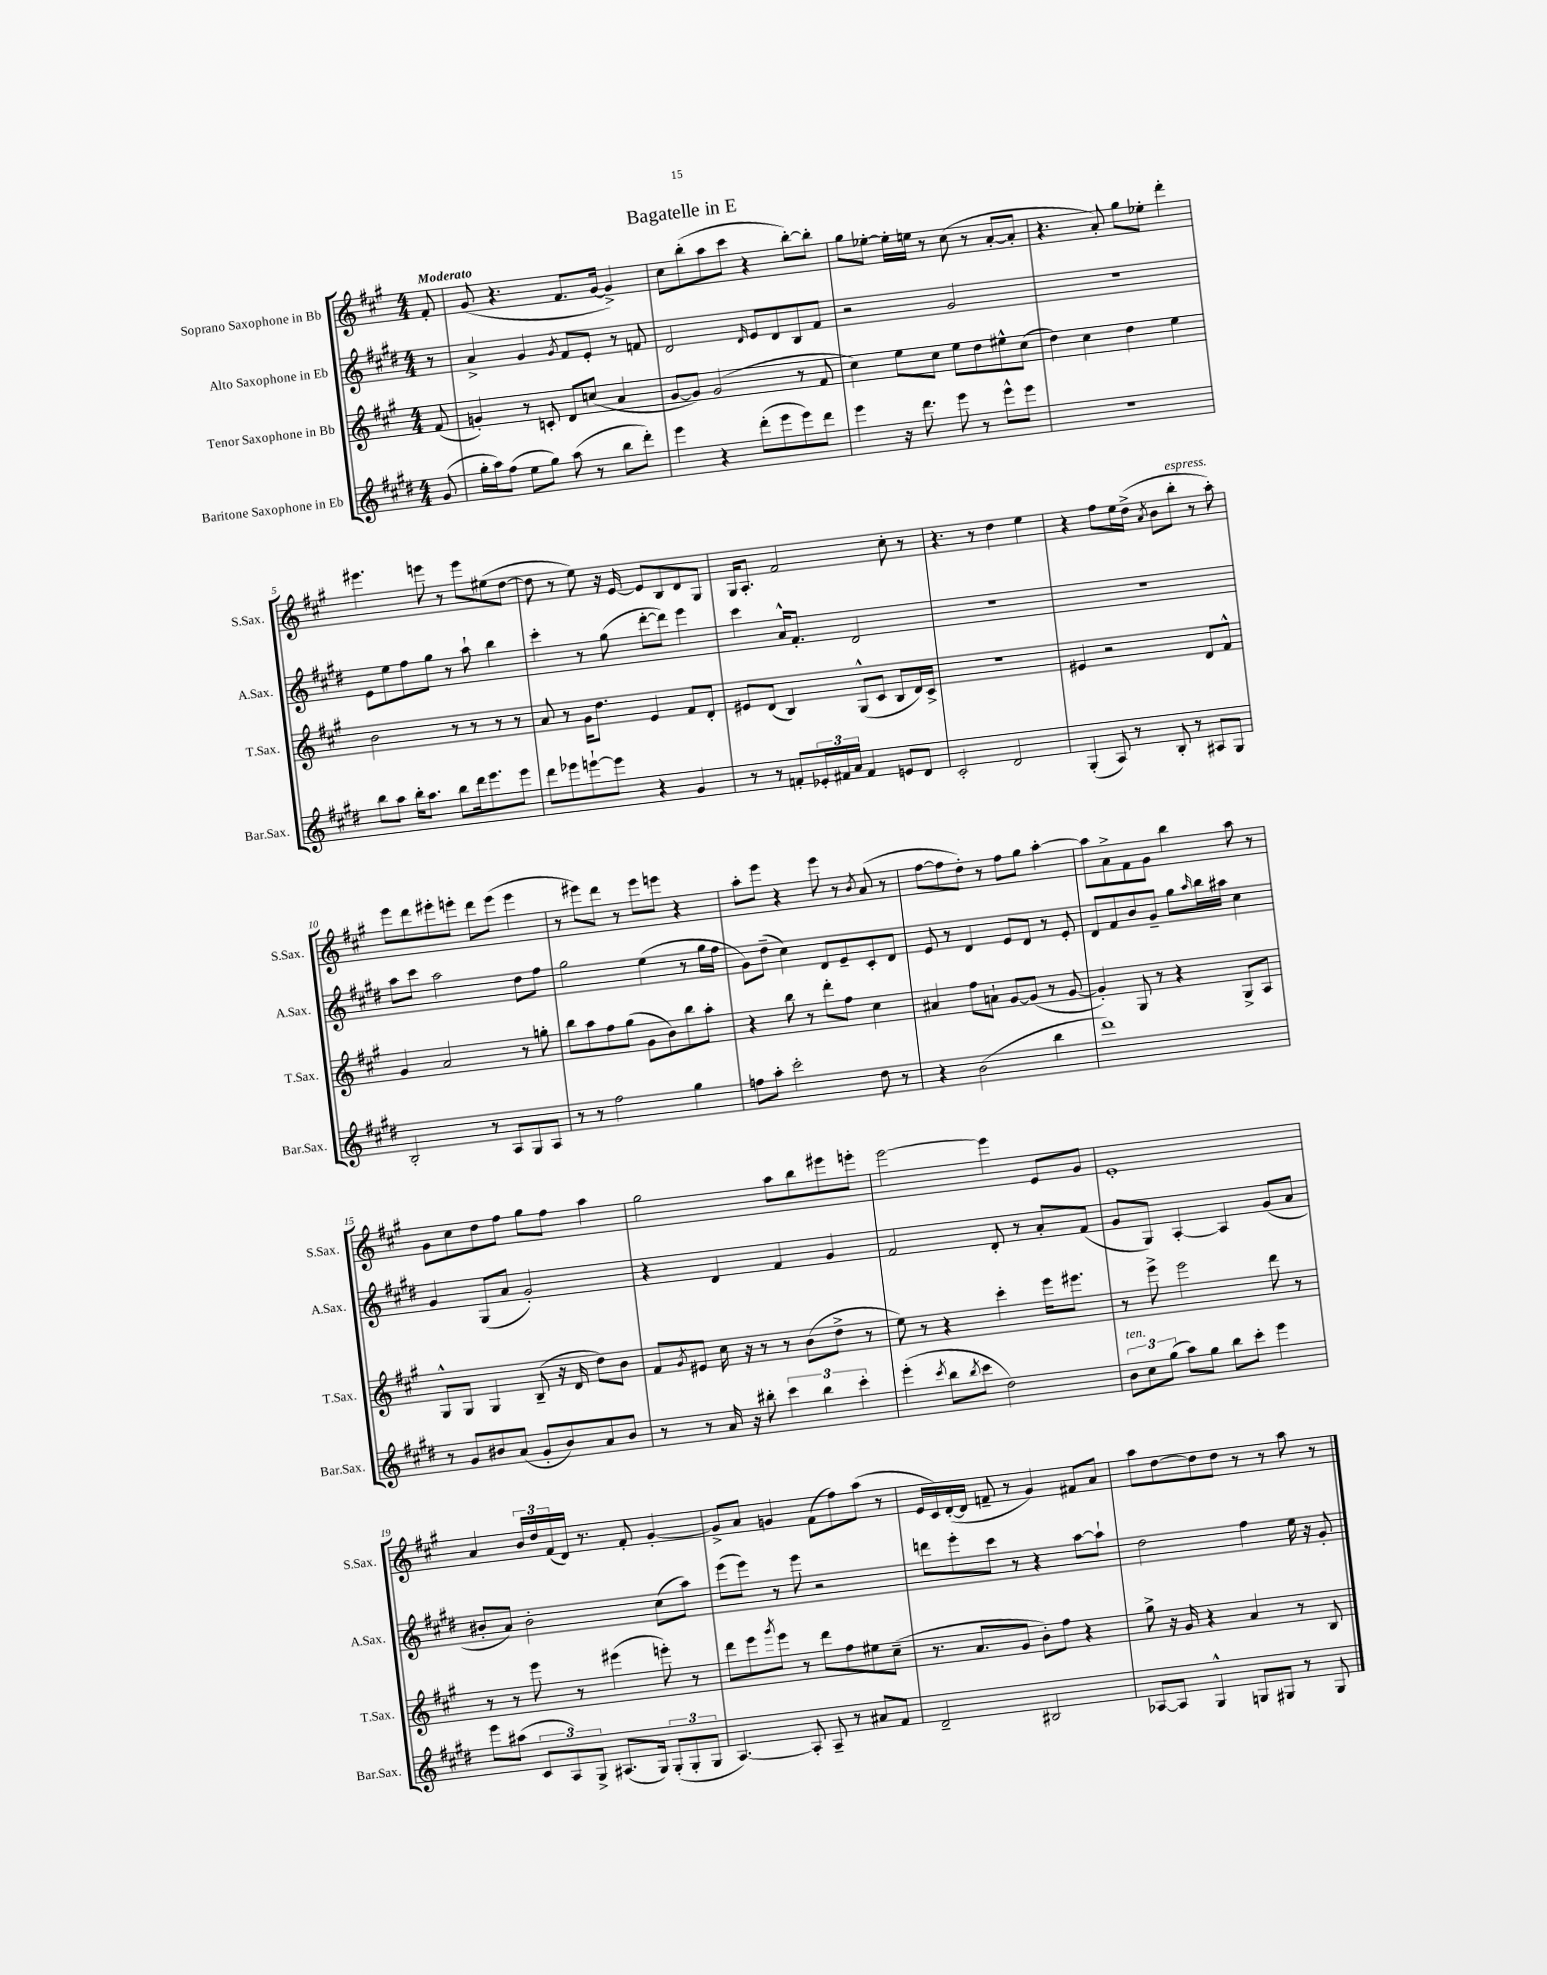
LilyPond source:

\header { title = "Bagatelle in E" }
<<
\new StaffGroup <<
\new Staff = "s0" \with { instrumentName = "Soprano Saxophone in Bb" shortInstrumentName = "S.Sax." } {
    \clef treble \key a \major \numericTimeSignature \time 4/4 \partial 8 \tempo "Moderato"
    fis'8-. |
    gis'8( r4. fis'8. gis'16~ gis'4->) |
    cis''8 b''8-.( a''8 cis'''8 r4 b''8~-.) b''8-. |
    gis''8 ees''8~-. ees''16-. e''16 r8 cis''8( r8 a'8~-. a'8-. |
    r4. a'8-.) gis''8 ees''8-. d'''4-. |
    eis'''4. e'''8 r8 e'''8 eis''8( d''8~ |
    d''8 r8 e''8) r16 e'16~ e'8 b8 d'8 gis8 |
    gis16 a8.-. fis'2 cis''8-. r8 |
    r4. r8 d''4 e''4 |
    r4 fis''8 e''16 d''16->( \acciaccatura { a'8 } b'8 b''8-.^\markup { \italic "espress." } r8 a''8-.) |
    e'''8 d'''8 eis'''8-. e'''8-. d'''8 e'''8( e'''4 |
    r8 eis'''8) d'''8 r8 eis'''8 e'''8 r4 |
    a''8-. e'''8 r4 e'''8 r8 \acciaccatura { b'8 } a'8( r8 |
    fis''8~ fis''8 d''8-.) r8 fis''8 gis''8 a''4~-. |
    a''8 a'8-> fis'8 gis'8 b''4 a''8 r8 |
    gis'8 cis''8 d''8 fis''8 gis''8 fis''8 a''4 |
    gis''2 a''8 b''8 eis'''8 e'''8-. |
    e'''2~ e'''4 e'8 gis'8 |
    e'1-. |
    a'4 \tuplet 3/2 { b'16 d''16 fis'16( } d'16) r8. fis'8-. gis'4~-. |
    gis'8-> a'8 g'4 fis'8( fis''8) a''8( r8 |
    e'16 cis'16) d'16~-.( d'16 f'8-- r8 gis'4) fis'8 a'8 |
    a''8 d''8~ d''8 d''8 r8 r8 a''8 r8 \bar "|." |
}
\new Staff = "s1" \with { instrumentName = "Alto Saxophone in Eb" shortInstrumentName = "A.Sax." } {
    \clef treble \key e \major \numericTimeSignature \time 4/4 \partial 8
    r8 |
    a'4-> gis'4 \acciaccatura { gis'8 } fis'8 e'8-. r8 f'8 |
    dis'2 \grace { dis'16 } e'8 dis'8 b8 fis'8 |
    r2 gis'2 |
    R1 |
    e'8 e''8 fis''8 gis''8 r8 a''8-! b''4 |
    cis'''4-. r8 gis''8( dis'''8~-. dis'''8) e'''4 |
    cis'''4 a'16-^ fis'8.-. dis'2 |
    R1 |
    R1 |
    a''8 cis'''8 a''2 dis''8 fis''8 |
    gis''2 e''4( r8 gis''16 fis''16 |
    gis'8) dis''8--( cis''4) dis'8 e'8-- cis'8-. dis'8 |
    e'8 r8 dis'4 e'8 dis'8 r8 e'8-. |
    dis'8 fis'8 b'8 gis'8-- gis''8 \grace { a''16 } b''16 ais''16 cis''4 |
    gis'4 gis8( a'8 gis'2-.) |
    r4 dis'4 fis'4 gis'4 |
    fis'2 dis'8-. r8 a'8-. fis'8( |
    gis'8 gis8) a4~-. a4 gis'8( a'8 |
    bis'8-. a'8) bis'2-. cis''8( a''8) |
    e'''8( e'''8) r8 e'''8 r2 |
    d'''8 e'''8-. cis'''8 r8 r4 a''8~ a''8-! |
    dis''2 fis''4 e''16 r16 gis'8-. \bar "|." |
}
\new Staff = "s2" \with { instrumentName = "Tenor Saxophone in Bb" shortInstrumentName = "T.Sax." } {
    \clef treble \key a \major \numericTimeSignature \time 4/4 \partial 8
    fis'8( |
    g'4-.) r8 c'8-. d'8 c''8( a'4 |
    gis'8~ gis'8) gis'2( r8 fis'8 |
    cis''4) e''8 cis''8 e''8 d''8 eis''8-^ cis''8( |
    d''4) cis''4 d''4 e''4 |
    b'2 r8 r8 r8 r8 |
    a'8 r8 gis'16 d''8. e'4 fis'8 d'8-. |
    eis'8 d'8( b4) gis8-^( cis'8 b8 d'16) cis'16-> |
    R1 |
    eis'4 r2 d'8 fis'8-^ |
    gis'4 a'2 r8 g''8-. |
    b''8 a''8 fis''8 gis''8( gis'8 b'8) b''8 a''8-. |
    r4 b''8 r8 d'''8-. fis''8 cis''4 |
    ais'4 fis''8 a'8-! gis'8~ gis'8( r8 gis'8~ |
    gis'4-.) gis8 r8 r4 gis8-> a8 |
    gis8-^ gis8 gis4 b8--( r16 d'16 d''8) b'8 |
    fis'8 \acciaccatura { gis'8 } eis'8 cis''16 r16 r8 r8 b'8( d''8-> r8 |
    e''8) r8 r4 cis'''4-. e'''16 eis'''8. |
    r8 e'''8-> e'''2 d'''8 r8 |
    r8 r8 e'''8 r8 eis'''4( e'''8-.) r8 |
    d'''8 e'''8 \acciaccatura { gis'''8 } e'''8 r8 d'''8 fis''8 eis''8 cis''8--( |
    r8. a'8. gis'8 b'8-.) fis''8 r4 |
    gis''8-> r16 gis'16 r4 a'4 r8 b8 \bar "|." |
}
\new Staff = "s3" \with { instrumentName = "Baritone Saxophone in Eb" shortInstrumentName = "Bar.Sax." } {
    \clef treble \key e \major \numericTimeSignature \time 4/4 \partial 8
    gis'8( |
    gis''16-. a''16) fis''8( e''8 gis''8) a''8( r8 b''8 dis'''8-.) |
    e'''4 r4 dis'''8-.( e'''8 e'''8) dis'''8 |
    e'''4 r16 dis'''8. e'''8 r8 e'''8-^ e'''8 |
    R1 |
    b''8 a''8 b''16-. a''8. b''8 dis'''16 e'''8. e'''8 |
    dis'''8 ees'''8 e'''8~-! e'''8 r4 gis'4 |
    r8 r8 f'8-. \tuplet 3/2 { ees'16-. fis'16 a'16 } fis'4 e'8 dis'8 |
    cis'2-. dis'2 |
    gis4-.( a8) r8 b8-. r8 ais8 gis8 |
    b2-. r8 a8 gis8 a8 |
    r8 r8 fis''2 gis''4 |
    f''8 a''8-. cis'''2-. dis''8 r8 |
    r4 b'2( b''4 |
    dis'''1) |
    r8 gis'8 bis'8 a'8( gis'8-. bis'8) a'8 bis'8 |
    r8 r8 a'16 r16 bis''8-. \tuplet 3/2 { cis'''4 bis''4 cis'''4-. } |
    e'''4-.( \acciaccatura { cis'''8 } b''8 \acciaccatura { b''8 } cis'''8 dis''2) |
    \tuplet 3/2 { b'8^\markup { \italic "ten." } cis''8 gis''8( } a''8) gis''8 b''8 cis'''8-. e'''4 |
    e'''8 ais''8( \tuplet 3/2 { cis'8 a8) gis8-> } ais8.( gis16) \tuplet 3/2 { gis8-.( gis8-. gis8 } |
    a4.~) a8-. a8-- r8 ais'8 fis'8 |
    dis'2-- bis2 |
    aes8~ aes8 gis4-^ g8 gis8 r8 gis8 \bar "|." |
}
>>
>>
